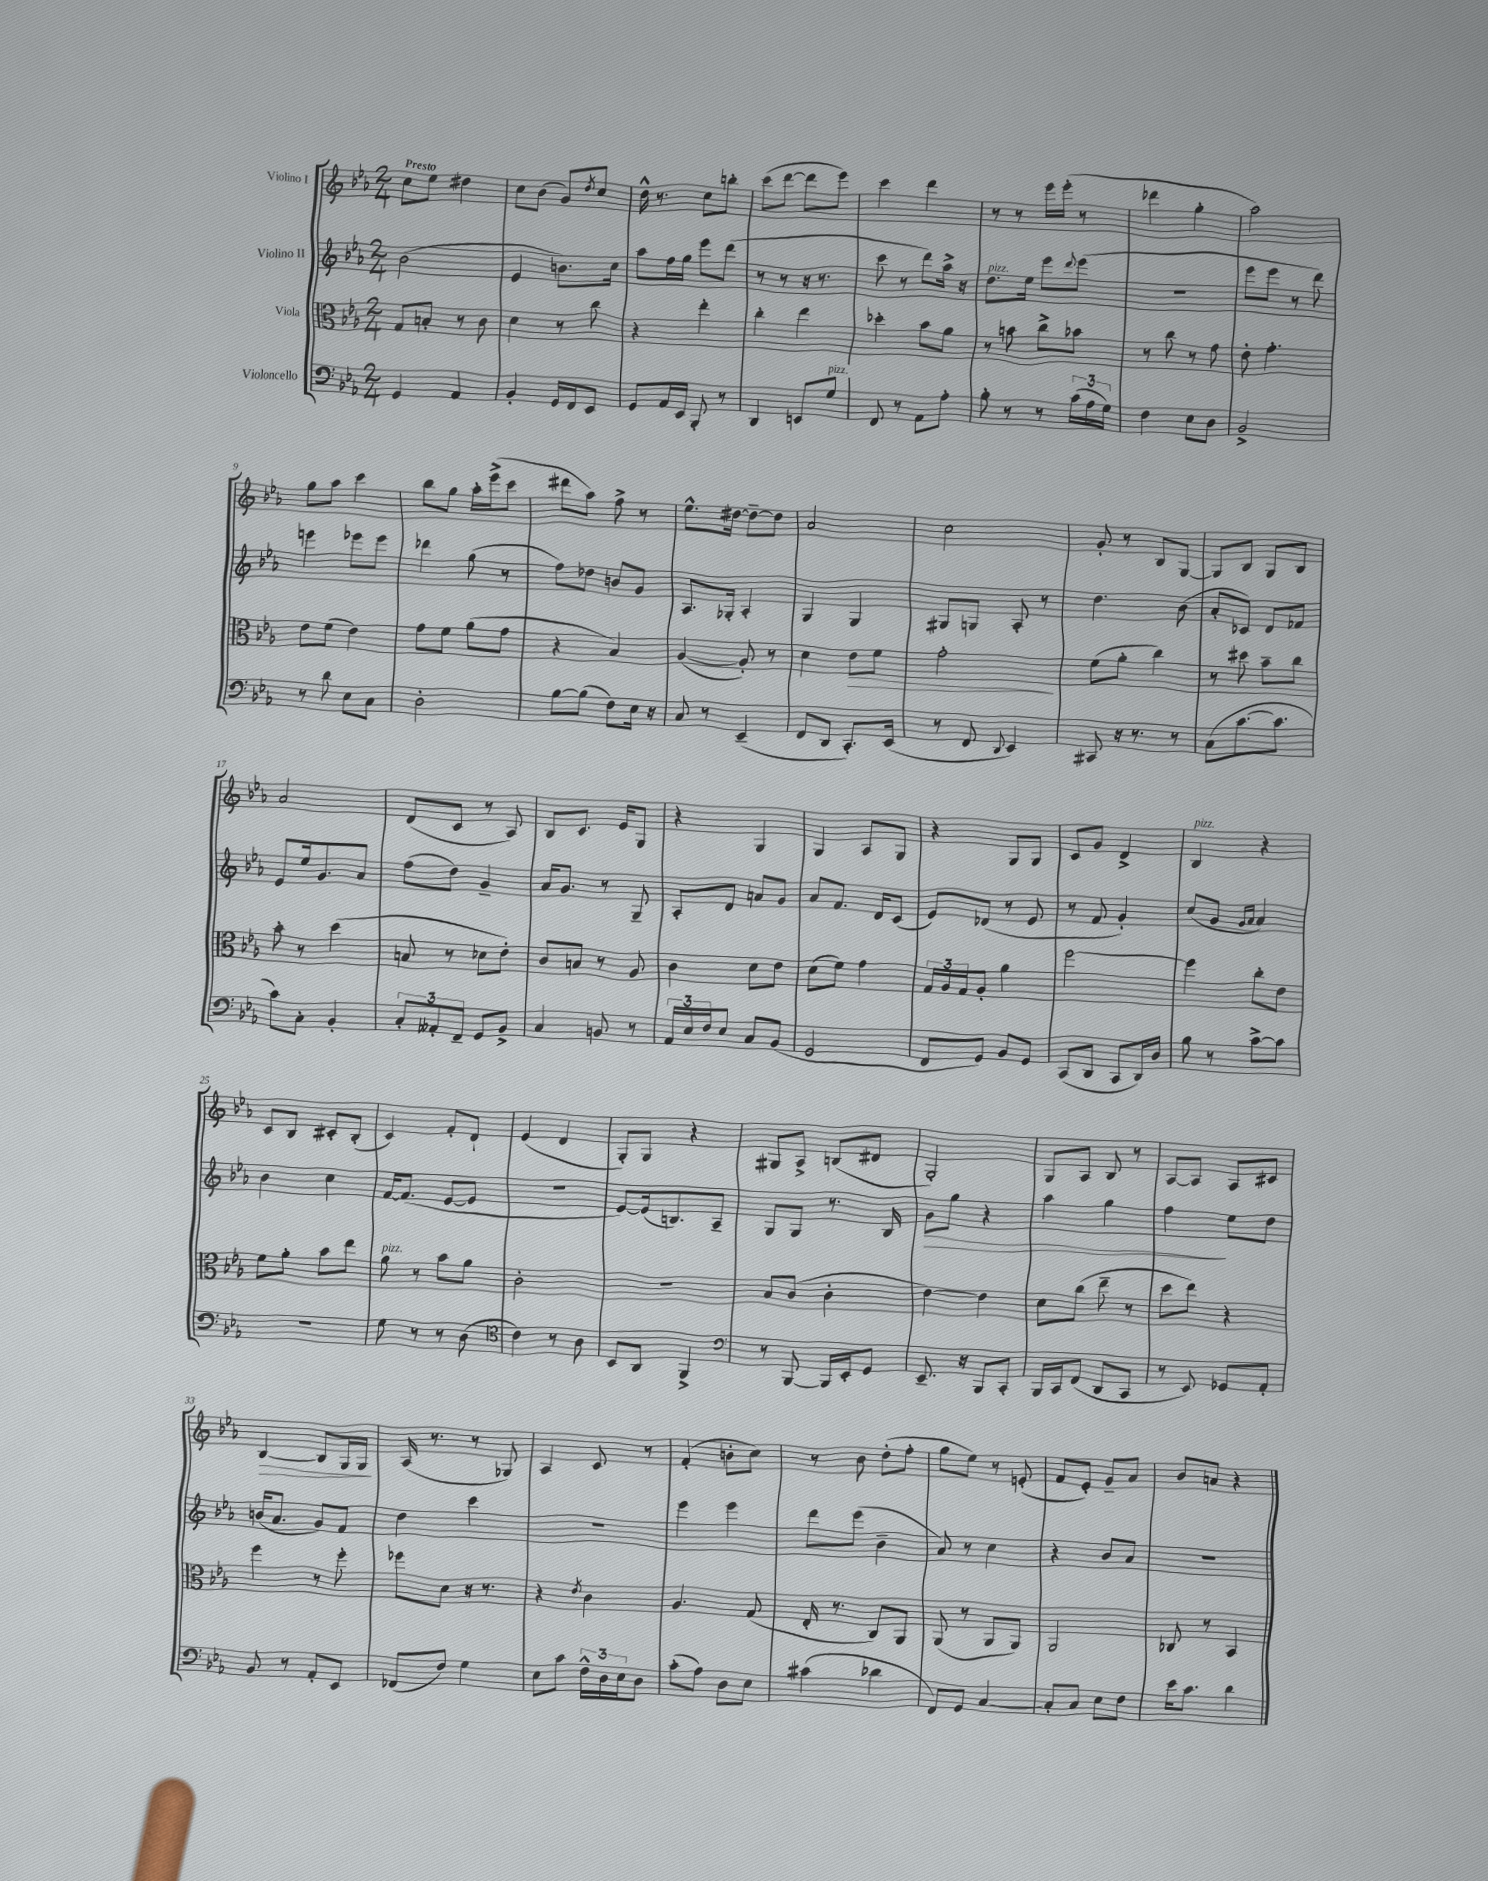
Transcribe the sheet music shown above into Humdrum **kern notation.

**kern	**kern	**dynam	**kern	**dynam	**kern	**dynam
*part4	*part3	*part3	*part2	*part2	*part1	*part1
*staff4	*staff3	*staff3	*staff2	*staff2	*staff1	*staff1
*I"Violoncello	*I"Viola	*	*I"Violino II	*	*I"Violino I	*
*clefF4	*clefC3	*	*clefG2	*	*clefG2	*
*k[b-e-a-]	*k[b-e-a-]	*	*k[b-e-a-]	*	*k[b-e-a-]	*
*M2/4	*M2/4	*	*M2/4	*	*M2/4	*
=1	=1	=1	=1	=1	=1	=1
!	!	!	!	!	!LO:TX:a:B:t=Presto	!
4GG/	8G/L	.	(2b-\	.	8cc\L	.
.	8Bn'/J	.	.	.	8ee-\J	.
4AA-/	8r	.	.	.	4dd#X\	.
.	8c\	.	.	.	.	.
=2	=2	=2	=2	=2	=2	=2
4BB-'/	4d\	.	4e-/	.	8cc\L	.
.	.	.	.	.	(8b-\J	.
16GG/LL	8r	.	8.bn\L)	.	8g/L)	.
16FF/J	.	.	.	.	.	.
.	.	.	.	.	8qdd/	.
8EE-/J	8cc\	.	.	.	8cc/J	.
.	.	.	16cc\Jk	.	.	.
=3	=3	=3	=3	=3	=3	=3
8GG/L	4r	.	8aa-\L	.	16dd^^\	.
.	.	.	.	.	8.r	.
16AA-/L	.	.	16ff\L	.	.	.
16EE-/JJ	.	.	16gg\JJ	.	.	.
8BBB-'/	4ee-'\	.	8eee-\L	.	8cc\L	.
8r	.	.	(8ddd\J	.	8bbn'\J	.
=4	=4	=4	=4	=4	=4	=4
4DD/	4cc'\	.	8r	.	(8ccc\L	.
.	.	.	8r	.	[8ddd\J	.
8EEn/L	4ee-\	.	16r	.	8ddd\L]	.
.	.	.	8.r	.	.	.
!LO:TX:a:i:t=pizz.	!	!	!	!	!	!
8G/J	.	.	.	.	8eee-\J)	.
=5	=5	=5	=5	=5	=5	=5
8FF/	4dd-X'\	.	8ccc\	.	4ccc\	.
8r	.	.	8r	.	.	.
8AA-\L	8b-\L	.	8ddd\L)	.	4ddd\	.
8A-'\J	8a-\J	.	16aa-^\Jk	.	.	.
.	.	.	16r	.	.	.
=6	=6	=6	=6	=6	=6	=6
!	!	!	!LO:TX:a:i:t=pizz.	!	!	!
8B-'\	8r	.	8.dd\L	.	8r	.
8r	8bn\	.	.	.	8r	.
.	.	.	16ee-\Jk	.	.	.
8r	8cc^\L	.	8eee-\L	.	16eee-\LL	.
.	.	.	.	.	(16eee-'\JJ	.
.	.	.	8qqddd/	.	.	.
(24c\LL	8b-X\J	.	(8eee-\J	.	8r	.
24A-\	.	.	.	.	.	.
24G\JJ)	.	.	.	.	.	.
=7	=7	=7	=7	=7	=7	=7
4F\	8r	.	2r	.	4ddd-X\	.
.	8cc\	.	.	.	.	.
8E-\L	8r	.	.	.	4gg'\	.
8D\J	8g\	.	.	.	.	.
=8	=8	=8	=8	=8	=8	=8
2BB-^/	8e-'\	.	8eee-\L	.	2aa-\)	.
.	4.g'\	.	8eee-\J	.	.	.
.	.	.	8r	.	.	.
.	.	.	8ddd\)	.	.	.
!!LO:LB:g=z
=9	=9	=9	=9	=9	=9	=9
8r	8e-\L	.	4eeen\	.	8gg\L	.
8d\	(8f\J	.	.	.	8aa-\J	.
8E-\L	4e-\)	.	8eee-X\L	.	4ccc\	.
8C\J	.	.	8eee-\J	.	.	.
=10	=10	=10	=10	=10	=10	=10
2D'\	8g\L	.	4ddd-X\	.	8bb-\L	.
.	8f\J	.	.	.	8gg\J	.
.	(8a-\L	.	(8gg\	.	16aa-'\LL	.
.	.	.	.	.	(16eee-^\J	.
.	8g\J	.	8r	.	8ccc\J	.
=11	=11	=11	=11	=11	=11	=11
[8B-\L	4r	.	8ff\L)	.	8ddd#X\L	.
(8B-\J]	.	.	8dd-X\J	.	8aa-\J)	.
8F\L)	4B-/)	.	8bn/L	.	8ff^\	.
16E-\Jk	.	.	8g/J	.	8r	.
16r	.	.	.	.	.	.
=12	=12	=12	=12	=12	=12	=12
8C/	([4A-/	.	8.A-/L	.	8.ee-^^\L	.
8r	.	.	.	.	.	.
.	.	.	16G-X'/Jk	.	[16dd#X\Jk	.
(4EE-~/	8A-'/])	.	4A-'/	.	8dd#~\L_	.
.	8r	.	.	.	8dd#\J]	.
=13	=13	=13	=13	=13	=13	=13
8FF/L	4d\	.	4G/	.	2a-/	.
8DD/J	.	.	.	.	.	.
!	!	!LO:HP:b	!	!	!	!
8.CC'/L)	8e-\L	>	4G/	.	.	.
.	8f\J	.	.	.	.	.
(16EE-/Jk	.	.	.	.	.	.
=14	=14	=14	=14	=14	=14	=14
8r	2g'\	.	8G#X/L	.	2cc\	.
8FF/	.	.	8Gn/J	.	.	.
8qqDD/	.	.	.	.	.	.
4EE-/)	.	.	8A-'/	.	.	.
.	.	.	8r	.	.	.
.	.	]	.	.	.	.
=15	=15	=15	=15	=15	=15	=15
8CC#X/	(8f\L	.	4.dd\	.	8g'/	.
16r	8a-'\J	.	.	.	8r	.
8.r	.	.	.	.	.	.
.	4cc\)	.	.	.	8B-/L	.
8r	.	.	(8b-\	.	[8G/J	.
=16	=16	=16	=16	=16	=16	=16
(8C\L	8r	.	8a-'/L	.	8G/L]	.
[8.c\	8dd#X\	.	8c-X/J)	.	8B-/J	.
.	8b-~\L	.	8d/L	.	8G/L	.
8.c\J]	.	.	.	.	.	.
.	8cc\J	.	8f-X/J	.	8B-/J	.
!!LO:LB:g=z
=17	=17	=17	=17	=17	=17	=17
8c\L)	8b-'\	.	8e-/L	.	2a-/	.
8C'\J	8r	.	16ee-/k	.	.	.
.	.	.	8.g/	.	.	.
4BB-'/	(4dd\	.	.	.	.	.
.	.	.	8a-/J	.	.	.
=18	=18	=18	=18	=18	=18	=18
12C'/L	8Bn/	.	(8ff\L	.	(8d/L	.
12AA--X'/	.	.	.	.	.	.
.	8r	.	8dd\J)	.	8c/J	.
12FF~/J	.	.	.	.	.	.
8GG/L	8d-X\L	.	4g~/	.	8r	.
8BB-^/J	8e-'\J)	.	.	.	8A-/)	.
=19	=19	=19	=19	=19	=19	=19
4C/	8c/L	.	16a-/KL	.	8B-/L	.
.	.	.	8.g/J	.	.	.
.	8Bn/J	.	.	.	8.c/J	.
8BBn/	8r	.	8r	.	.	.
.	.	.	.	.	16e-/KL	.
8r	8A-/	.	8G~/	.	8G/J	.
=20	=20	=20	=20	=20	=20	=20
24AA-/LL	4c\	.	8A-'/L	.	4r	.
24E-/	.	.	.	.	.	.
24F/J	.	.	.	.	.	.
8E-/J	.	.	8d/J	.	.	.
8C/L	8d\L	.	8an/L	.	4G/	.
(8BB-/J	8e-\J	.	8g/J	.	.	.
=21	=21	=21	=21	=21	=21	=21
2GG/	(8d\L	.	8a-/L	.	4G/	.
.	8f\J)	.	8.f/J	.	.	.
.	4g\	.	.	.	8A-/L	.
.	.	.	16d/KL	.	.	.
.	.	.	(8c/J	.	8G/J	.
=22	=22	=22	=22	=22	=22	=22
8FF/L	24G/LL	.	8e-/L)	.	4r	.
.	24A-/	.	.	.	.	.
.	24G/J	.	.	.	.	.
8GG/J)	8A-'/J	.	(8d-X/J	.	.	.
8BB-/L	4a-\	.	8r	.	8G/L	.
8GG/J	.	.	8e-/	.	8G/J	.
=23	=23	=23	=23	=23	=23	=23
(8CC/L	[2ff\	.	8r	.	8c/L	.
8DD/J	.	.	8f/	.	8g/J	.
8CC/L	.	.	4g'/)	.	4d^/	.
16DD/L)	.	.	.	.	.	.
16D/JJ	.	.	.	.	.	.
=24	=24	=24	=24	=24	=24	=24
!	!	!	!	!	!LO:TX:a:i:t=pizz.	!
8B-\	4ff\]	.	(8cc/L	.	4B-/	.
8r	.	.	8g/J	.	.	.
.	.	.	16qqg/LL	.	.	.
.	.	.	16qqa-/JJ	.	.	.
[8c^\L	8cc'\L	.	4a-/)	.	4r	.
8c\J]	8e-\J	.	.	.	.	.
!!LO:LB:g=z
=25	=25	=25	=25	=25	=25	=25
2r	8f\L	.	4b-\	.	8c/L	.
.	8a-'\J	.	.	.	8B-/J	.
.	8b-\L	.	4cc\	.	8c#X'/L	.
.	8ee-\J	.	.	.	(8B-'/J	.
=26	=26	=26	=26	=26	=26	=26
!	!LO:TX:a:i:t=pizz.	!	!	!	!	!
8G\	8a-\	.	[16f/KL	.	4c/)	.
.	.	.	(8.f/J]	.	.	.
8r	8r	.	.	.	.	.
8r	8b-\L	.	[8e-/L	.	8f'/L	.
(8D\	8a-\J	.	8e-/J]	.	8d`/J	.
=27	=27	=27	=27	=27	=27	=27
*clefC4	*	*	*	*	*	*
4c\)	2c'\	.	2r	.	(4e-/	.
8r	.	.	.	.	4d/	.
8A-\	.	.	.	.	.	.
=28	=28	=28	=28	=28	=28	=28
8BB-/L	2r	.	[8e-/L)	.	8G'/L)	.
8AA-/J	.	.	(16e-/k]	.	8G/J	.
.	.	.	8.Bn/)	.	.	.
4FF^/	.	.	.	.	4r	.
.	.	.	8A-~/J	.	.	.
=29	=29	=29	=29	=29	=29	=29
*clefF4	*	*	*	*	*	*
8r	8B-/L	.	8G/L	.	8G#X/L	.
[8BBB-/	(8c/J	.	8G/J	.	8A-^/J	.
16BBB-/LL]	4c'\	.	8.r	.	(8Bn/L	.
16EE-'/J	.	.	.	.	.	.
8GG/J	.	.	.	.	8d#X/J	.
.	.	.	16B-/	.	.	.
=30	=30	=30	=30	=30	=30	=30
!	!	!	!	!LO:HP:b	!	!
8.EE-~/	[4e-\)	.	8g\L	>	2G'/)	.
.	.	.	8gg\J	.	.	.
16r	.	.	.	.	.	.
8BBB-/L	4e-\]	.	4r	.	.	.
8CC'/J	.	.	.	.	.	.
=31	=31	=31	=31	=31	=31	=31
16BBB-/LL	8d\L	.	4aa-\	.	8G/L	.
16CC/J	.	.	.	.	.	.
(8FF/J	(8cc\J	.	.	.	8A-/J	.
8DD/L	8ee-~\	.	4gg\	.	8B-/	.
8CC/J	8r	.	.	.	8r	.
=32	=32	=32	=32	=32	=32	=32
8r	8dd\L	.	4ff\	.	[8A-/L	.
8EE-/)	8ee-\J)	.	.	.	8A-/J]	.
8GG-X/L	4r	.	8ee-\L	]	8A-/L	.
8AA-'/J	.	.	8dd\J	.	8c#X/J	.
!!LO:LB:g=z
=33	=33	=33	=33	=33	=33	=33
!	!	!	!	!	!	!LO:HP:b
8BB-/	4ff\	.	(16bn/KL	.	[4B-/	>
.	.	.	8.a-/J	.	.	.
8r	.	.	.	.	.	.
8AA-'/L	8r	.	8g/L)	.	8B-/L]	.
8EE-/J	8ff'\	.	8f/J	.	16G/L	.
.	.	.	.	.	16G/JJ	.
.	.	.	.	.	.	]
=34	=34	=34	=34	=34	=34	=34
(8FF-X/L	8ff-X\L	.	4dd\	.	(16A-/	.
.	.	.	.	.	8.r	.
8F/J)	8d\J	.	.	.	.	.
4G\	16r	.	4ccc\	.	8r	.
.	8.r	.	.	.	.	.
.	.	.	.	.	8G-X/)	.
=35	=35	=35	=35	=35	=35	=35
8E-\L	4r	.	2r	.	4A-/	.
8c\J	.	.	.	.	.	.
.	8qe-/	.	.	.	.	.
24F^^\LL	4c\	.	.	.	8c/	.
24D\	.	.	.	.	.	.
24E-\J	.	.	.	.	.	.
8D\J	.	.	.	.	8r	.
=36	=36	=36	=36	=36	=36	=36
(8c'\L	4.A-/	.	4eee-\	.	(4f'/	.
8A-\J)	.	.	.	.	.	.
8D\L	.	.	4eee-\	.	8bn'\L	.
8E-\J	(8G/	.	.	.	8cc\J)	.
=37	=37	=37	=37	=37	=37	=37
(4c#X\	16E-'/	.	8ddd\L	.	8r	.
.	8.r	.	.	.	.	.
.	.	.	(8eee-\J	.	8b-\	.
4d-X\	8C/L)	.	4b-~\	.	(8dd'\L	.
.	8AA-/J	.	.	.	8ff'\J	.
=38	=38	=38	=38	=38	=38	=38
8FF/L)	(8AA-/	.	8a-/)	.	8gg\L	.
8GG/J	8r	.	8r	.	8ee-\J)	.
[4C/	8AA-/L	.	4cc\	.	8r	.
.	8AA-/J)	.	.	.	(8en'/	.
=39	=39	=39	=39	=39	=39	=39
8C'/L]	2AA-/	.	4r	.	8f/L	.
8C/J	.	.	.	.	8e-'/J)	.
8E-\L	.	.	8b-/L	.	8g~/L	.
8F\J	.	.	8a-/J	.	8a-/J	.
=40	=40	=40	=40	=40	=40	=40
16e-\KL	8C-X/	.	2r	.	8b-/L	.
8.c\J	.	.	.	.	.	.
.	8r	.	.	.	8an/J	.
4d\	4BB-/	.	.	.	4r	.
==	==	==	==	==	==	==
*-	*-	*-	*-	*-	*-	*-
